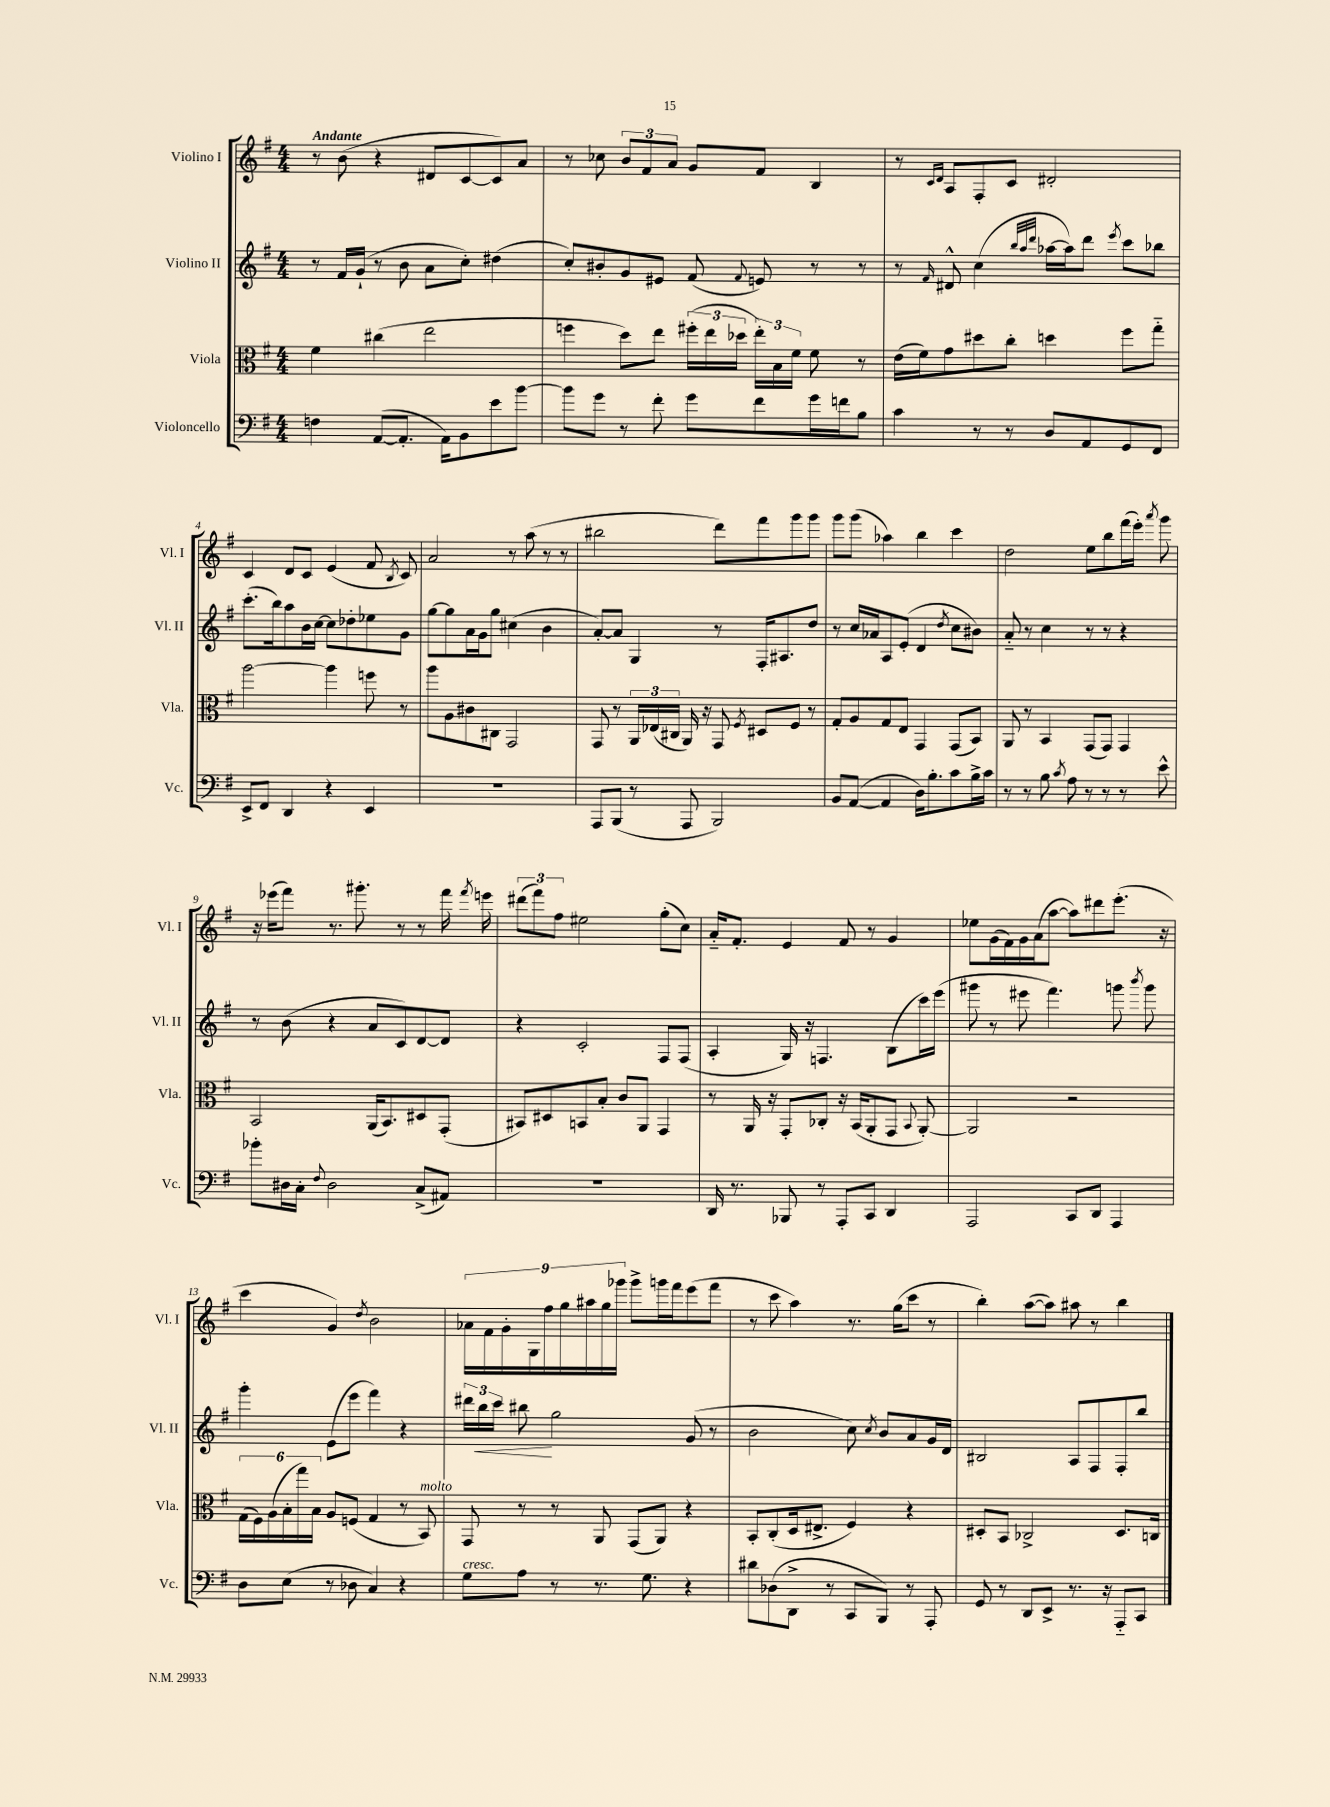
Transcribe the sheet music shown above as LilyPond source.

<<
\new StaffGroup <<
\new Staff = "s0" \with { instrumentName = "Violino I" shortInstrumentName = "Vl. I" } {
    \clef treble \key g \major \numericTimeSignature \time 4/4 \tempo "Andante"
    \autoBeamOff r8 b'8( r4 dis'8[ c'8~ c'8) a'8] |
    r8 ces''8 \tuplet 3/2 { b'8[ fis'8 a'8] } g'8[ fis'8] b4 |
    r8 \grace { c'16[ d'16] } a8[ fis8-. c'8] dis'2-. |
    c'4 d'8[ c'8] e'4( fis'8 \acciaccatura { b8 } c'8) |
    a'2 r8 a''8( r8 r8 |
    bis''2 d'''8[) fis'''8 g'''8 g'''8] |
    g'''8[ g'''8]( aes''4) b''4 c'''4 |
    d''2 e''8[ b''8 fis'''16( e'''16]-.) \acciaccatura { a'''8 } g'''8 |
    r16 ees'''16[( fis'''8]) r8. gis'''8.-. r8 r8 fis'''16 \acciaccatura { fis'''8 } e'''16 |
    \tuplet 3/2 { dis'''8[( fis'''8) fis''8] } eis''2 g''8[-.( c''8]) |
    a'16[-_ fis'8.]-. e'4 fis'8 r8 g'4 |
    ees''8[ g'16( fis'16) g'16 a'16( a''8]~ a''8[) dis'''8 e'''8.]-.( r16 |
    c'''4 g'4) \acciaccatura { d''8 } b'2 |
    \tuplet 9/8 { aes'16[ fis'16 g'16-. g16 fis''16 g''16 ais''16 g''16 ges'''16] } ges'''8[-> g'''16 fis'''16 e'''8( fis'''8] |
    r8 c'''8 a''4) r8. g''16[( c'''8] r8 |
    b''4-.) a''8[~( a''8]) ais''8 r8 b''4 \bar "|." |
}
\new Staff = "s1" \with { instrumentName = "Violino II" shortInstrumentName = "Vl. II" } {
    \clef treble \key g \major \numericTimeSignature \time 4/4
    \autoBeamOff r8 fis'16[ g'16]-!( r8 b'8 a'8[ c''8]-.) dis''4( |
    c''8[-.) bis'8-. g'8 eis'8] fis'8( \appoggiatura { fis'8 } e'8) r8 r8 |
    r8 \grace { fis'16 } dis'8-^ c''4( \grace { b''32[ a''32 d'''32] } aes''16[~ aes''16) d'''8] \acciaccatura { e'''8 } c'''8[ bes''8] |
    c'''8.[-.( b''16) a''8 b'16 c''16]~ c''8[ des''8-. ees''8 g'8] |
    g''8[~ g''8 a'16 g'16 g''8] cis''4( b'4 |
    a'8[~-.) a'8] g4 r8 fis16[-. ais8. d''8] |
    r8 c''16[ aes'16 a8 e'8]-.( d'4 \acciaccatura { d''8 } c''8[ bis'8]) |
    a'8-_ r8 c''4 r8 r8 r4 |
    r8 b'8( r4 a'8[ c'8) d'8~ d'8] |
    r4 c'2-. fis8[ fis8]( |
    a4-. g16) r16 f4. b8[( c'''16) e'''16]( |
    gis'''8 r8 eis'''8 fis'''4.) g'''8 \acciaccatura { b'''8 } g'''8 |
    g'''4-. e'8[( e'''8] fis'''4) r4 |
    \tuplet 3/2 { dis'''16[ b''16\< c'''16] } bis''8\! g''2 g'8( r8 |
    b'2 c''8) \acciaccatura { c''8 } b'8[ a'8 g'16 d'16] |
    bis2 a8[ fis8 fis8-. b''8] \bar "|." |
}
\new Staff = "s2" \with { instrumentName = "Viola" shortInstrumentName = "Vla." } {
    \clef alto \key g \major \numericTimeSignature \time 4/4
    \autoBeamOff fis'4 cis''4( e''2 |
    f''4 d''8[) e''8] \tuplet 3/2 { fis''16[-.( e''16 des''16] } \tuplet 3/2 { e''16[-.) b16 fis'16] } fis'8 r8 |
    e'16[( fis'16) g'8 dis''8 c''8]-. d''4 fis''8[ g''8]-_ |
    a''2~ a''4 f''8 r8 |
    a''8[ a8 cis'8 cis8] g,2 |
    g,8 r8 \tuplet 3/2 { a,16[ ees16( cis16] } a,16) r16 g,8 \acciaccatura { fis8 } dis8[ fis8] r8 |
    g8[-. a8 g8 e8] g,4 g,8[( b,8]) |
    a,8 r8 b,4 g,8[( g,8]) g,4 |
    b,2 a,16[( b,8.) dis8 g,8]-.( |
    bis,8[) dis8 b,8 b8]-. c'8[ a,8] g,4 |
    r8 a,16 r16 g,8[-. ces8]-. r16 b,16[( a,8-. g,8] \appoggiatura { b,8 } a,8~-.) |
    a,2 r2 |
    \tuplet 6/4 { g16[( fis16) a16( b16-. g''16) b16] } a8[ f8]( g4 r8 b,8^\markup { \italic "molto" }) |
    g,8 r8 r8 a,8 g,8[( a,8]) r4 |
    b,8[-. c8-.( d16 eis8.]-> fis4) r4 |
    dis8[-. b,8] ces2-> dis8.[ c16] \bar "|." |
}
\new Staff = "s3" \with { instrumentName = "Violoncello" shortInstrumentName = "Vc." } {
    \clef bass \key g \major \numericTimeSignature \time 4/4
    \autoBeamOff f4 a,8[~( a,8.]-. a,16[) b,8 e'8 b'8]~ |
    b'8[ g'8] r8 fis'8-. g'8[ fis'8 g'16 f'16 b8] |
    c'4 r8 r8 d8[ a,8 g,8 fis,8] |
    e,8[-> fis,8] d,4 r4 e,4 |
    R1 |
    a,,8[ b,,8]( r8 a,,8 b,,2) |
    b,8[ a,8]~( a,4 d16[) b8.-. c'8 b16-> c'16] |
    r8 r8 b8 \acciaccatura { c'8 } a8 r8 r8 r8 e'8-^ |
    bes'8[-. dis16 c16]-. \appoggiatura { fis8 } dis2 c8[->( ais,8]) |
    R1 |
    d,16 r8. bes,,8 r8 a,,8[-. c,8] d,4 |
    a,,2 c,8[ d,8] a,,4 |
    d8[ e8]( r8 des8 c4) r4 |
    g8[^\markup { \italic "cresc." } a8] r8 r8. g8. r4 |
    dis'8[ des8( d,8]-> r8 c,8[ b,,8]) r8 a,,8-. |
    g,8 r8 d,8[ e,8]-> r8. r16 a,,8[-_ c,8] \bar "|." |
}
>>
>>
